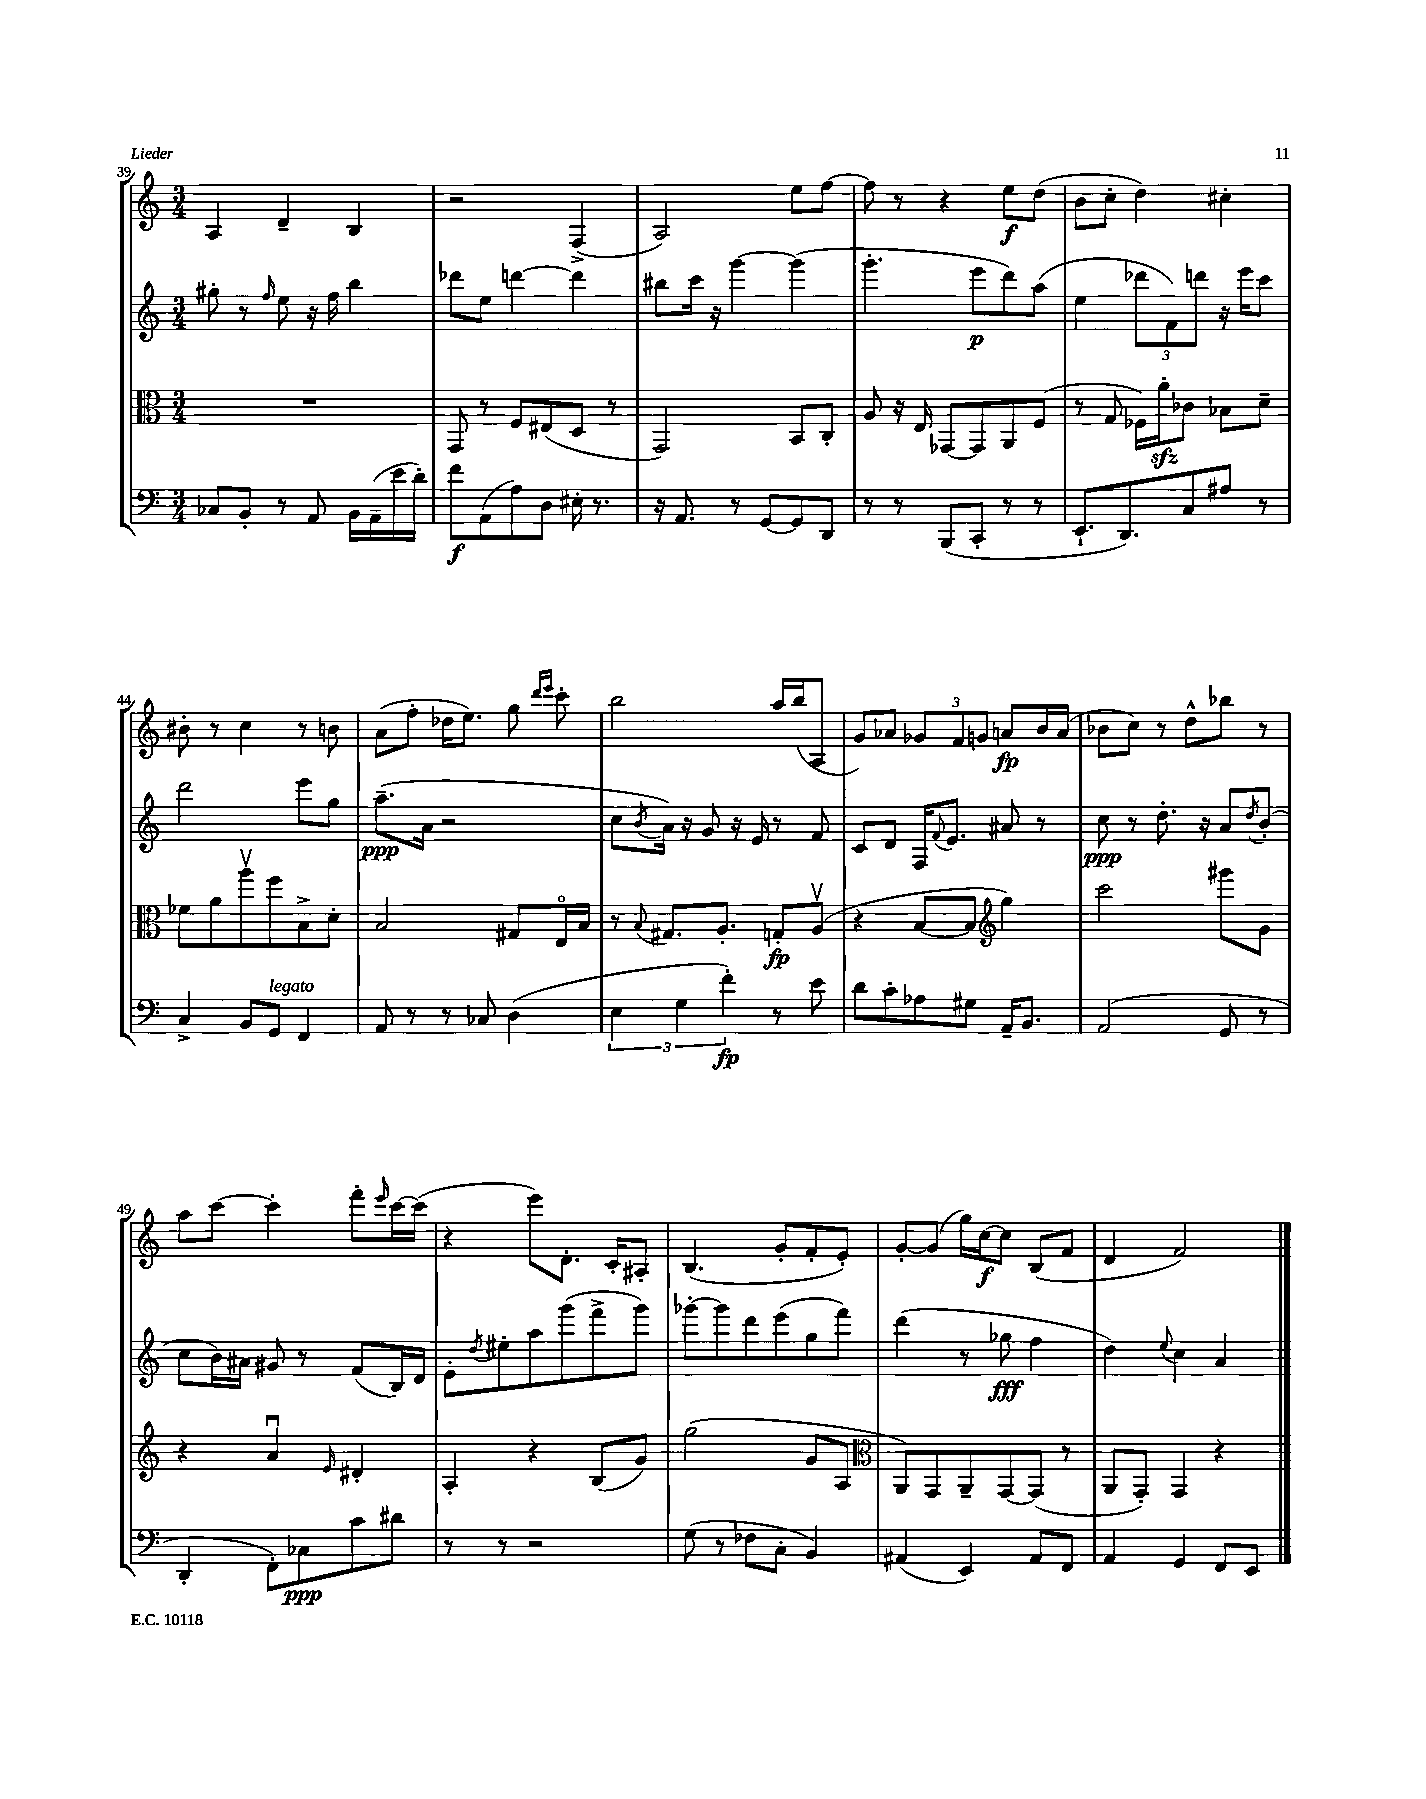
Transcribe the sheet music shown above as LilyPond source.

<<
\new StaffGroup <<
\new Staff = "s0" {
    \clef treble \key c \major \numericTimeSignature \time 3/4
    a4 d'4-- b4 |
    r2 f4->( |
    a2) e''8 f''8~ |
    f''8 r8 r4 e''8\f d''8( |
    b'8 c''8-. d''4) cis''4-. |
    bis'8-. r8 c''4 r8 b'8 |
    a'8( f''8-. des''16 e''8.) g''8 \grace { d'''16 e'''16 } c'''8-. |
    b''2 a''16 b''16( a8 |
    g'8) aes'8 \tuplet 3/2 { ges'8 f'8 g'8 } a'8\fp b'16 a'16( |
    bes'8 c''8) r8 d''8-^ bes''8 r8 |
    a''8 c'''8~ c'''4-. f'''8-. \grace { e'''16 } c'''16~ c'''16( |
    r4 e'''8) d'8.-. c'16-. ais8-. |
    b4.( g'8-. f'8-. e'8-.) |
    g'8~-. g'8( g''16) c''16~\f c''8 b8( f'8 |
    d'4 f'2) \bar "|." |
}
\new Staff = "s1" {
    \clef treble \key c \major \numericTimeSignature \time 3/4
    gis''8-. r8 \grace { f''16 } e''8 r16 f''16 b''4 |
    des'''8 e''8 d'''4~ d'''4 |
    bis''8 c'''16 r16 g'''4~ g'''4( |
    g'''4.-. e'''8\p d'''8) a''8( |
    e''4 \tuplet 3/2 { des'''8 f'8) d'''8 } r16 e'''16 c'''8 |
    d'''2 e'''8 g''8 |
    a''8.--\ppp( a'16 r2 |
    c''8 \acciaccatura { b'8 } a'16) r16 g'8 r16 e'16 r8 f'8 |
    c'8 d'8 f16 \appoggiatura { f'8 } e'8. ais'8 r8 |
    c''8\ppp r8 d''8.-. r16 a'8 \acciaccatura { d''8 } b'8-.( |
    c''8 b'16) ais'16 gis'8 r8 f'8( b16) d'16 |
    e'8-. \acciaccatura { d''8 } eis''8-. a''8 g'''8( f'''8-> g'''8) |
    ges'''8~-. ges'''8 d'''8 e'''8( g''8 f'''8) |
    d'''4( r8 ges''8\fff f''4 |
    d''4) \appoggiatura { e''8 } c''4 a'4 \bar "|." |
}
\new Staff = "s2" {
    \clef alto \key c \major \numericTimeSignature \time 3/4
    R2. |
    g,8 r8 f8 eis8( d8 r8 |
    g,2) b,8 c8-. |
    a8 r16 e16 ges,8~ ges,8 a,8 f8( |
    r8 g8 fes16) a'16-.\sfz ces'8 bes8 d'8-- |
    fes'8 a'8 a''8\upbow f''8 b8-> d'8-. |
    b2 gis8 e16\flageolet b16 |
    r8 \appoggiatura { b8 } gis8. a8.-. g8-.\fp a8\upbow( |
    r4 b8~ b8 \clef treble g''4) |
    c'''2 gis'''8 g'8 |
    r4 a'4\downbow \grace { e'16 } dis'4-. |
    a4-. r4 b8( g'8) |
    g''2( g'8 a8 |
    \clef alto a,8) g,8 a,8-- g,8~ g,8( r8 |
    a,8 g,8-.) g,4 r4 \bar "|." |
}
\new Staff = "s3" {
    \clef bass \key c \major \numericTimeSignature \time 3/4
    ces8 b,8-. r8 a,8 b,16 a,16--( e'16 d'16-.) |
    f'8\f a,8( a8) d8 eis16-. r8. |
    r16 a,8. r8 g,8~ g,8 d,8 |
    r8 r8 b,,8( c,8-. r8 r8 |
    e,8.-! d,8.) c8 ais8 r8 |
    c4-> b,8 g,8^\markup { \italic "legato" } f,4 |
    a,8 r8 r8 ces8 d4( |
    \tuplet 3/2 { e4 g4 f'4-.\fp) } r8 e'8 |
    d'8 c'8-. aes8 gis8 a,16-- b,8. |
    a,2( g,8 r8 |
    d,4-. f,8-.) ces8\ppp c'8 dis'8 |
    r8 r8 r2 |
    g8( r8 fes8 c8-. b,4) |
    ais,4( e,4) ais,8 f,8 |
    a,4 g,4 f,8 e,8 \bar "|." |
}
>>
>>
\layout { \context { \Score currentBarNumber = #39 } }
